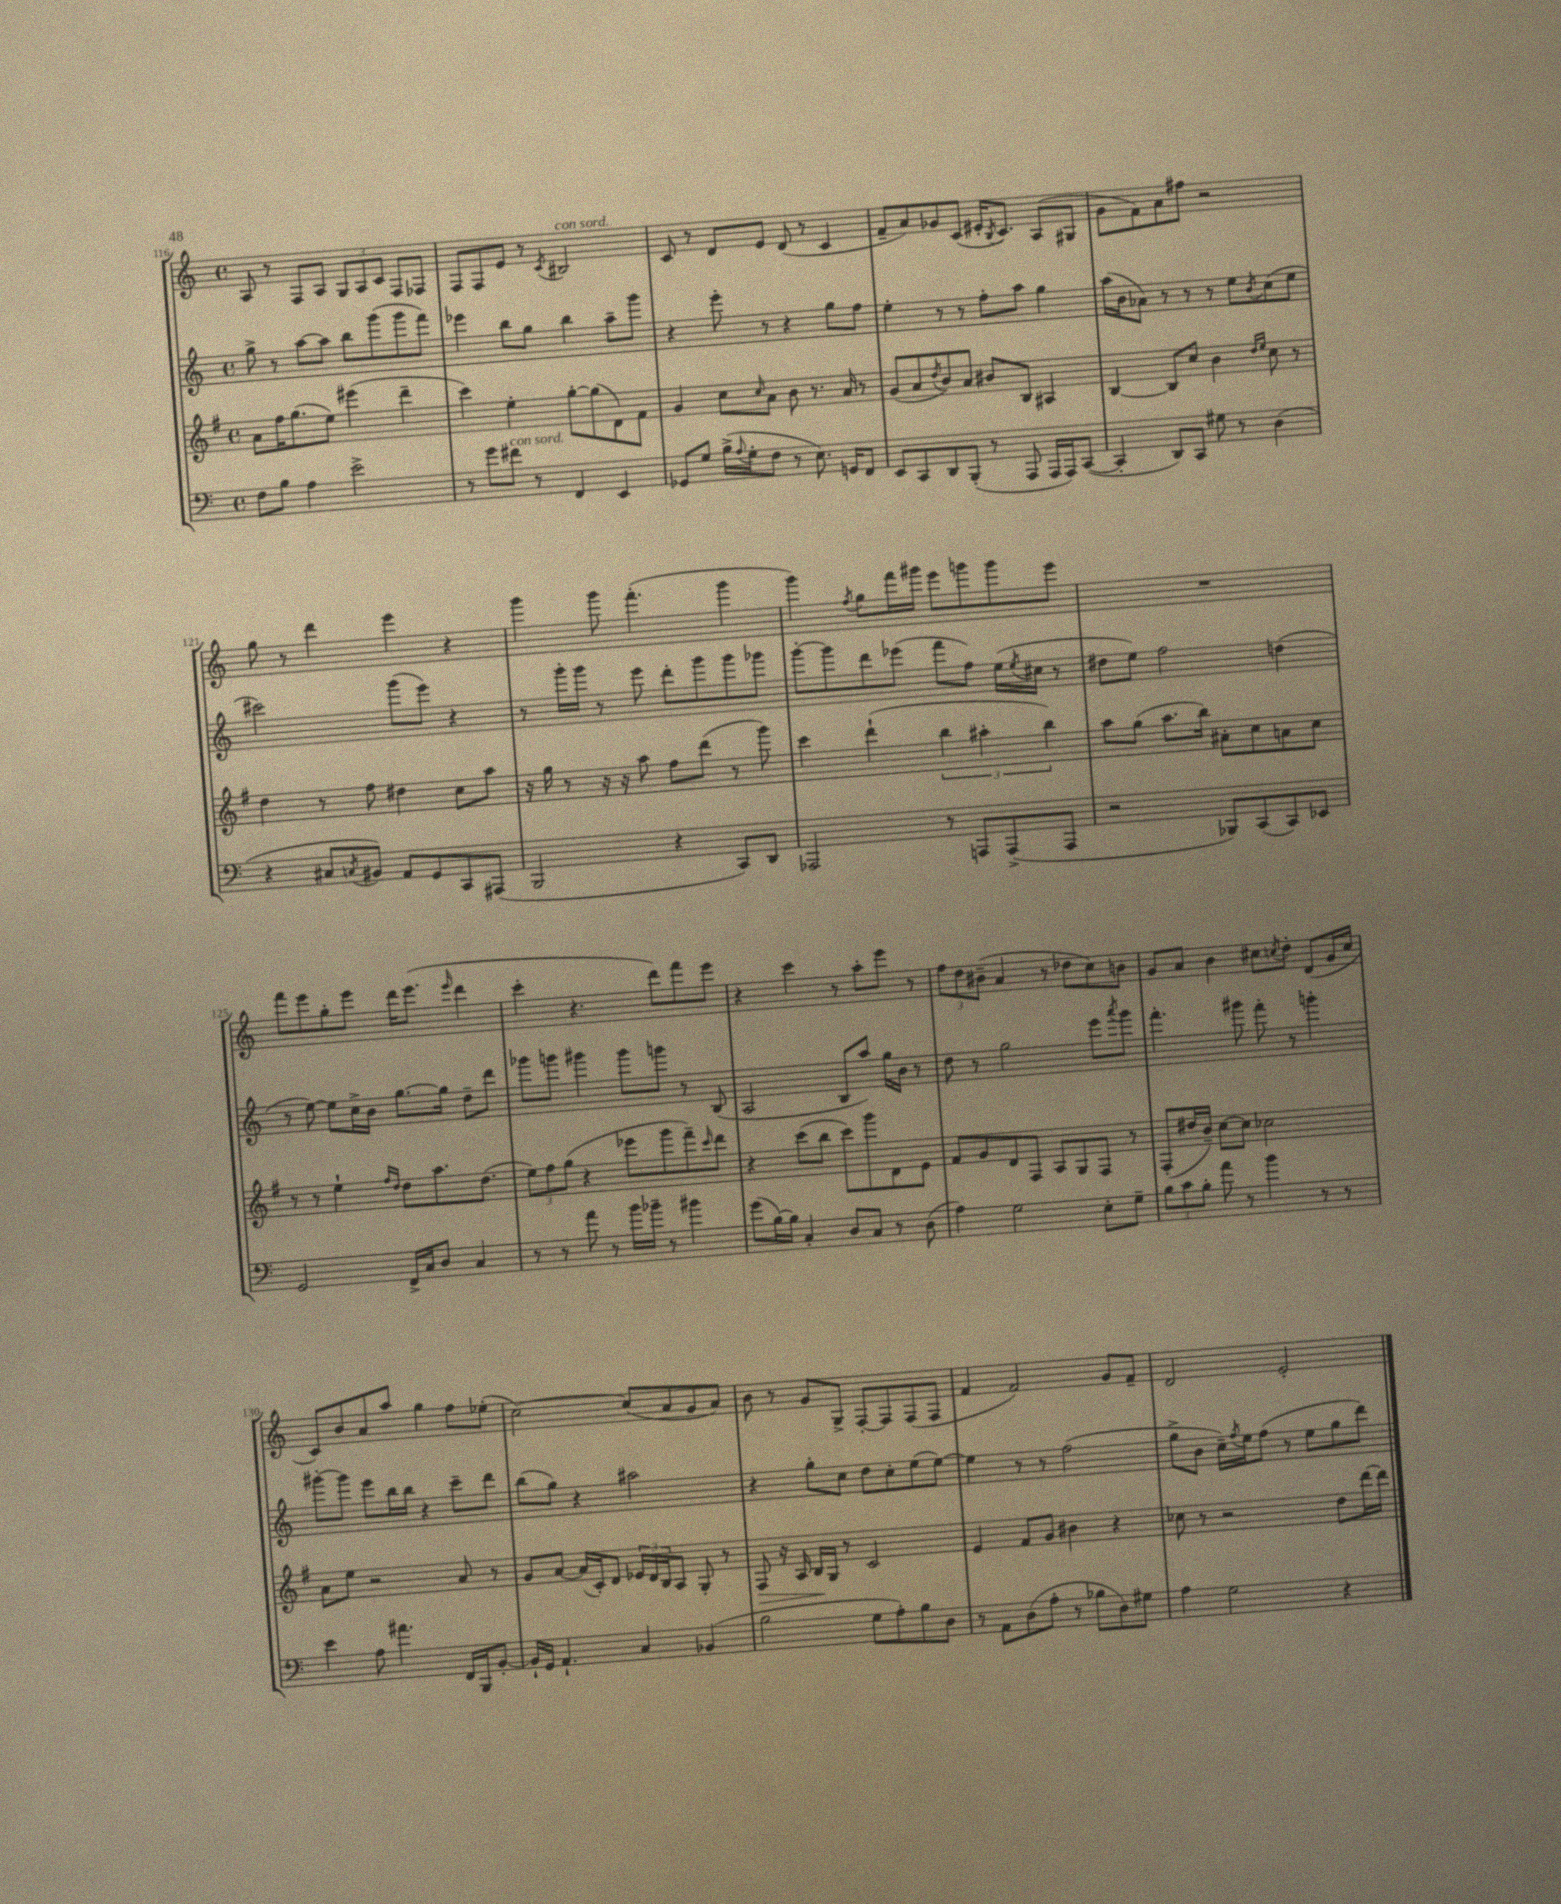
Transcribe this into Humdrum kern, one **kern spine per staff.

**kern	**kern	**dynam	**kern	**kern
*part4	*part3	*part3	*part2	*part1
*staff4	*staff3	*staff3	*staff2	*staff1
*clefF4	*clefG2	*	*clefG2	*clefG2
*k[]	*k[f#]	*	*k[]	*k[]
*M4/4	*M4/4	*	*M4/4	*M4/4
*met(c)	*met(c)	*	*met(c)	*met(c)
=116	=116	=116	=116	=116
8F\L	8a\L	.	8gg^\	8A/
8B\J	16ff#\K	.	8r	8r
.	(8.gg\	.	.	.
4A\	.	.	[8aa\L	8F/L
.	8ee\J)	.	8aa\J]	8A/J
2e^\	(4eee#X\	.	8bb\L	12G/L
.	.	.	.	12A/
.	.	.	(8ggg\	.
.	.	.	.	12c/J
.	4ddd~\	.	8ggg\	8F/L
.	.	.	8fff\J)	8F-X/J
=117	=117	=117	=117	=117
8r	4ccc\)	.	4eee-X\	8F/L
8g\L	.	.	.	8F/
!LO:TX:a:i:t=con sord.	!	!	!	!
8f#X\J	4ee'\	.	8bb\L	8e/J
8r	.	.	8gg\J	8r
.	.	.	.	8qc/
!	!	!	!	!LO:TX:a:i:t=con sord.
4FF/	[8gg'\L	.	4bb\	2B#X/
.	(8gg\]	.	.	.
4EE/	8d\)	.	8aa~\L	.
.	8f#\J	.	8ggg\J	.
=118	=118	=118	=118	=118
8GG-X/L	4g/	.	4r	8c/
8G/J	.	.	.	8r
(16B^\LL	8cc\L	.	8eee'\	8d/L
8qqA/	.	.	.	.
16G'\J	.	.	.	.
.	16qqcc/	.	.	.
8F\J	8a\J	.	8r	8e/J
8r	8b\	.	4r	(8d/
8.E\)	8.r	.	.	8r
.	.	.	8gg\L	4c/
16GGn/KL	16a/	.	.	.
8FF/J	8r	.	8ff\J	.
=119	=119	=119	=119	=119
8EE/L	(8g/L	.	4ee'\	8f~/L
8CC/	8a/	.	.	8a/)
.	8qdd/	.	.	.
8DD/	8b/)	.	8r	8g-X/
(8BBB'/J	8a/J	.	8r	(8c/J
8r	8b#X/L	.	8ff'\L	16e#X'/KL
.	.	.	.	8qB/
.	.	.	.	8.c/J)
8AAA/	8B/J	.	8aa\J	.
16AAA/LL	4A#X/	.	4gg\	(8A/L
16AAA/J)	.	.	.	.
([8CC/J	.	.	.	8G#X/J
=120	=120	=120	=120	=120
4CC'/]	[4B/	.	(16aa\LL	8g\L
.	.	.	16b\J	.
.	.	.	8a-X\J)	8f\)
8DD/L)	8B/L]	.	8r	8a\
8CC/J	8cc/J	.	8r	8ff#X\J
8G#X\	4b\	.	8r	2r
8r	.	.	8ee\L	.
.	16qqdd/LL	.	.	.
.	16qqee/JJ	.	8qb/	.
(4D\	8cc\	.	(8cc\	.
.	8r	.	8ee\J	.
!!LO:LB:g=z
=121	=121	=121	=121	=121
4r	4dd\	.	2ccc#X\)	8gg\
.	.	.	.	8r
8C#X/L	8r	.	.	4ddd\
8qCn/	.	.	.	.
8BB#X/J)	8ff#\	.	.	.
8AA/L	4dd#X\	.	(8ggg\L	4eee\
8GG/	.	.	8eee\J)	.
8CC/	8cc\L	.	4r	4r
(8AAA#X/J	8aa\J	.	.	.
=122	=122	=122	=122	=122
2BBB/	16r	.	8r	4ggg\
.	16gg\	.	.	.
.	8r	.	16ggg'\LL	.
.	.	.	16ggg\JJ	.
.	16r	.	8r	8ggg\
.	16r	.	.	.
.	8aa\	.	8eee\	(4.fff'\
4r	8ff#\L	.	8ddd'\L	.
.	(8ddd\J	.	8ggg\	.
8CC/L)	8r	.	8ggg\	4ggg\
8DD/J	8ggg\)	.	8ggg-X\J	.
=123	=123	=123	=123	=123
2AAA-X/	4ccc\	.	[8ggg'\L	4ggg\)
.	.	.	8ggg\]	.
.	.	.	.	8qff/
.	(4ddd`\	.	8ddd\	8gg\L
.	.	.	(8eee-X\J	16fff\L
.	.	.	.	16ggg#X\JJ
8r	6bb\	.	8fff\L	8eee\L
8AAAn/L	.	.	8ff\J)	8gggn\
.	6aa#X'\	.	.	.
(8AAA^/	.	.	(16ee\LL	8ggg\
.	.	.	8qee/	.
.	.	.	16cc#X\JJ	.
.	6bb\)	.	.	.
8AAA/J	.	.	8r	8eee\J
=124	=124	=124	=124	=124
2r	8aa\L	.	8dd#X\L	1r
.	(8gg\J	.	8ee\J)	.
.	8.aa\L	.	2ff\	.
.	16bb\Jk)	.	.	.
8BBB-X/L)	8a#X'\L	.	.	.
(8CC/	8cc\	.	.	.
8CC/)	8an\	.	(4ddn\	.
8EE-X/J	8cc\J	.	.	.
!!LO:LB:g=z
=125	=125	=125	=125	=125
2GG/	8r	.	8r	8fff\L
.	8r	.	[8ee\)	8eee\
.	4ee`\	.	8ee\L]	8gg'\
.	.	.	16cc^\L	8eee\J
.	.	.	16b\JJ	.
.	16qqff#/LL	.	.	.
.	16qqdd/JJ	.	.	.
16FF^/LL	8dd\L	.	[8.gg\L	16ddd\KL
16C/J	.	.	.	(8.eee\J
8D/J	8.aa\	.	.	.
.	.	.	16gg\Jk]	.
.	.	.	.	16qqeee/
4C/	.	.	8dd~\L	4ddd\
.	(8.dd\J	.	.	.
.	.	.	8ddd\J	.
=126	=126	=126	=126	=126
8r	12ee\L)	.	8ggg-X\L	4ccc'\
.	12ff#\	.	.	.
8r	.	.	8gggn\J	.
.	(12gg\J	.	.	.
8a\	4r	.	4ggg#X\	4.r
8r	.	.	.	.
16b\LL	8eee-X\L	.	8ggg#\L	.
16b-X~\JJ	.	.	.	.
8r	8ggg\	.	8gggn\J	8ddd\L)
4b#X\	8fff#~\)	.	8r	8fff\
.	16qqccc/	.	.	.
.	8ddd\J	.	(8B/	8eee\J
=127	=127	=127	=127	=127
(8g\L	4r	.	2A/	4r
[16B\L)	.	.	.	.
16B\JJ]	.	.	.	.
4C'/	(8ccc\L	.	.	4ccc\
.	8bb\J	.	.	.
8D/L	8ccc\L)	.	8B/L	8r
8C/J	8ggg\	.	8aa/J)	8aa'\L
8r	8d\	.	16gg\LL	8eee\J
.	.	.	16b\JJ	.
(8D\	8e\J	.	8r	8r
=128	=128	=128	=128	=128
4A\)	8f#/L	.	8dd\	12ff\L
.	.	.	.	12dd\
.	8g/	.	8r	.
.	.	.	.	(12b#X~\J
2G\	8d/	.	2gg\	4a/
.	8F#/J	.	.	.
.	8A/L	.	.	8r
.	8G/	.	.	8dd-X\L
8E'\L	8F#/J	.	8eee\L	8cc\)
.	.	.	8qaaa/	.
8G~\J	8r	.	8ggg\J	8bn\J
=129	=129	=129	=129	=129
12B\L	(8F#'/L	.	4.fff'\	8g/L
12c\	.	.	.	.
.	16dd#X/L	.	.	8a/J
12B'\J	.	.	.	.
.	16b~/JJ)	.	.	.
8a\	[8cc\L	.	.	4b\
8r	8cc\J]	.	8ggg#X\	.
4b\	2cc-X\	.	8fff'\	8cc#X\L
.	.	.	.	8qccn/
.	.	.	8r	8dd'\J
8r	.	.	4gggn'\	(8d/L
8r	.	.	.	16g/L
.	.	.	.	16cc/JJ
!!LO:LB:g=z
=130	=130	=130	=130	=130
4e\	8a\L	.	[8ggg#X'\L	8c/L)
.	8ee\J	.	8ggg#\J]	8b/
8A\	2r	.	8eee\L	8a/
4.a#X\	.	.	16bb\L	8aa/J
.	.	.	16bb\JJ	.
.	.	.	4r	4gg\
16FF/LL	8a/	.	8ccc~\L	8ff\L
16BBB/J	.	.	.	.
[8BB'/J	8r	.	8ddd\J	(8ee-X'\J
=131	=131	=131	=131	=131
16BB`/LL]	8g/L	.	(8bb\L	[2cc\)
16GG/JJ	.	.	.	.
4.AA`/	[8a/J	.	8gg\J)	.
.	(16a/LL]	.	4r	.
.	16c'/J)	.	.	.
.	8d/J	.	.	.
4C/	24e-X/LL	.	2aa#X\	(8cc/L]
.	24d/	.	.	.
.	24B/J	.	.	.
.	8A/J	.	.	8a/
(4BB-X/	8G'/	.	.	8g/
.	8r	.	.	8a/J)
=132	=132	=132	=132	=132
!	!	!LO:HP:b	!	!
2B\	8F#/	>	4r	8b\
.	16r	.	.	8r
.	16A/	.	.	.
.	16B/LL	.	8gg'\L	8g/L
.	16G/JJ	]	.	.
.	8r	.	8cc\J	8G^/J
8G\L	2c/	.	8dd\L	[8F'/L
8A'\)	.	.	8cc'\	8F/]
8B\	.	.	(8ee\	(8F/
8D\J	.	.	[8ee\J)	8F/J
=133	=133	=133	=133	=133
8r	4e/	.	4ee\]	4f/
8AA\L	.	.	.	.
(8D\	8f#/L	.	8r	2f/)
8A'\J	8g/J	.	8r	.
8r	4b#X\	.	(2ff\	.
8B-X\L	.	.	.	.
8D\)	4r	.	.	8g/L
8G#X\J	.	.	.	8f~/J
=134	=134	=134	=134	=134
4A\	8cc-X\	.	8gg^\L	2d/
.	8r	.	8b\J	.
2G\	2r	.	16cc~\LL)	.
.	.	.	8qff/	.
.	.	.	16ee\J	.
.	.	.	(8ff\J	.
.	.	.	8r	2e'/
.	.	.	8ee\L	.
4r	8dd\L	.	8gg\	.
.	[16ddd\L	.	8ddd\J)	.
.	16ddd\JJ]	.	.	.
==	==	==	==	==
*-	*-	*-	*-	*-
